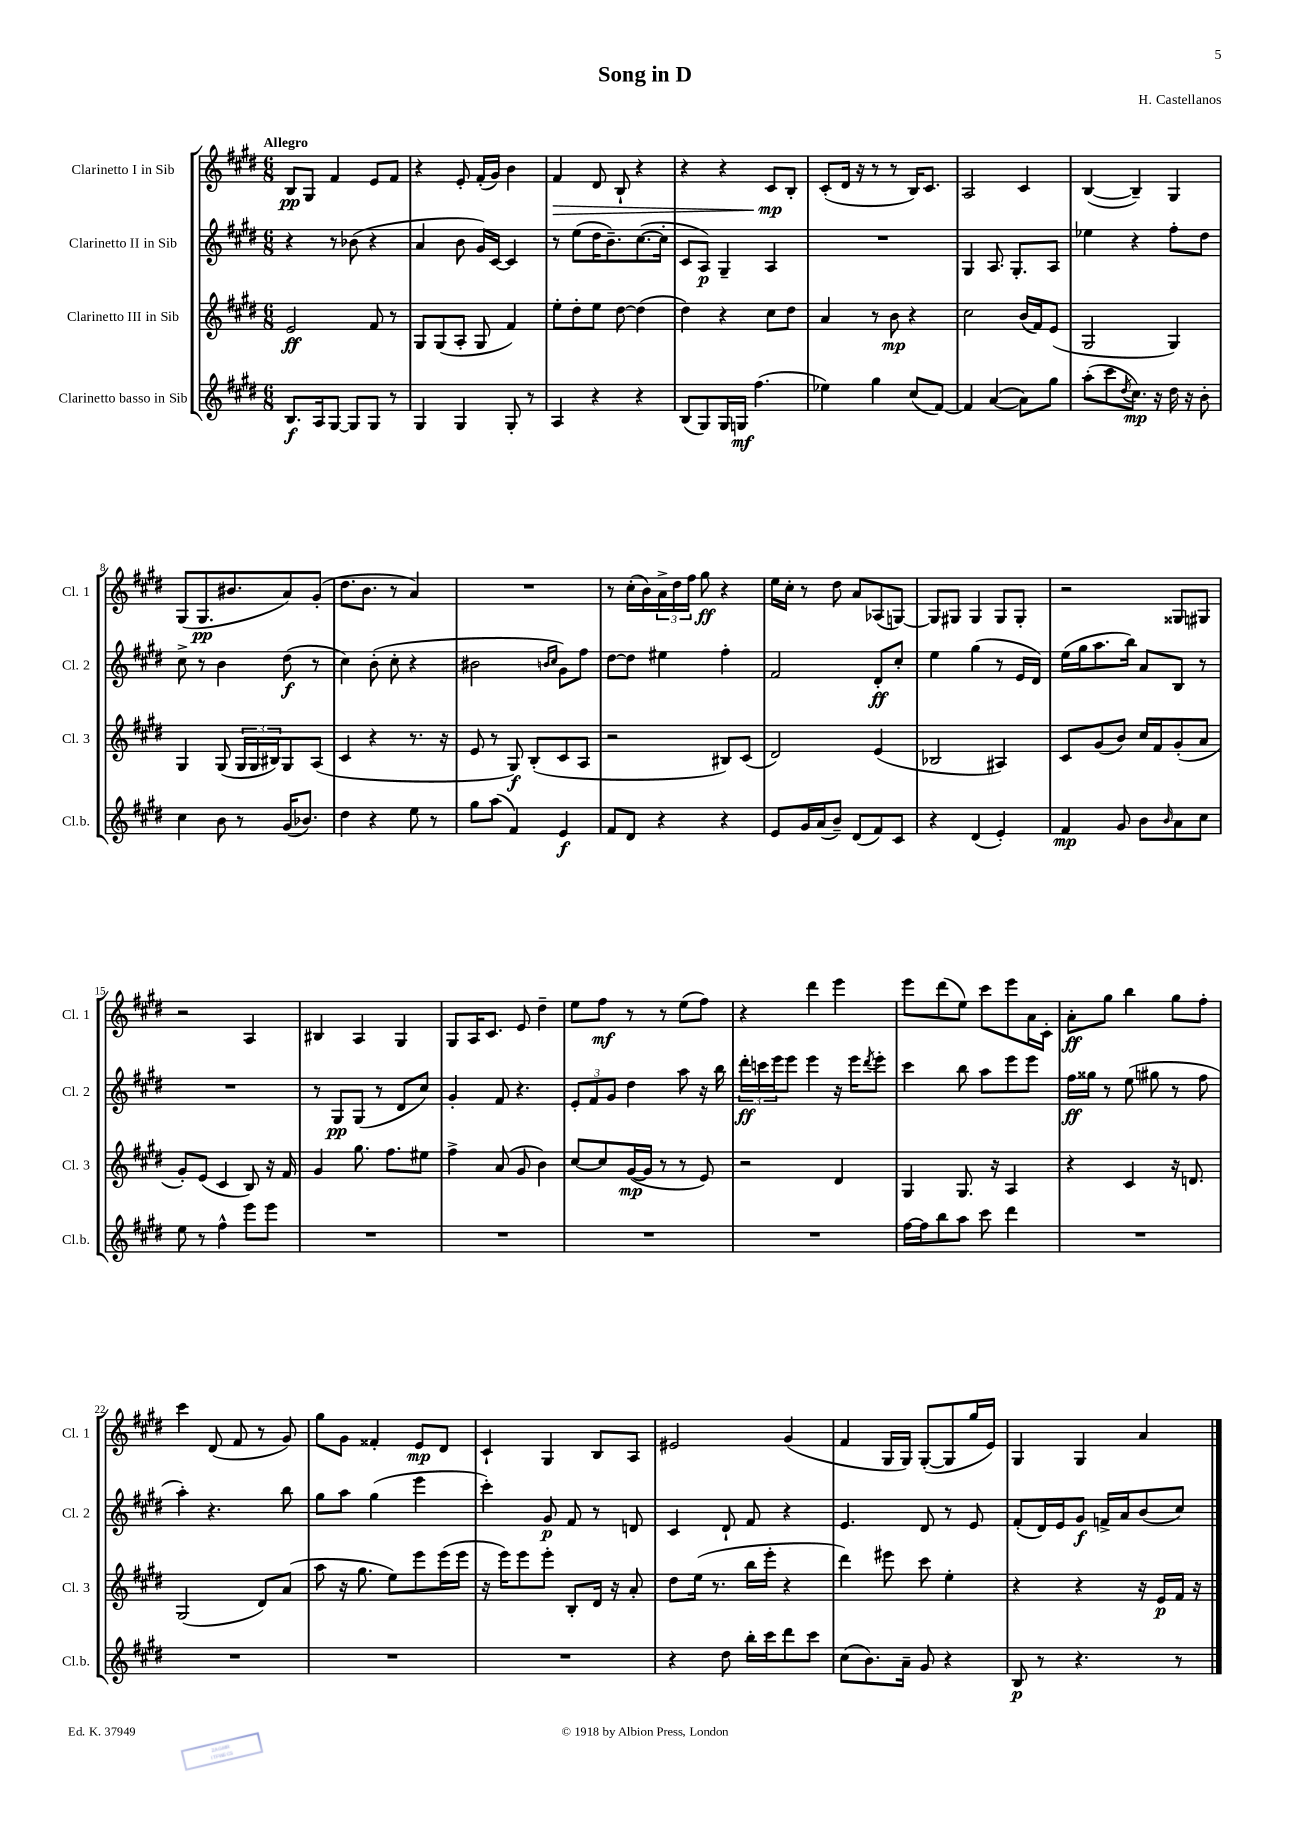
\header { title = "Song in D" composer = "H. Castellanos" }
<<
\new StaffGroup <<
\new Staff = "s0" \with { instrumentName = "Clarinetto I in Sib" shortInstrumentName = "Cl. 1" } {
    \clef treble \key e \major \numericTimeSignature \time 6/8 \tempo "Allegro"
    b8\pp gis8 fis'4 e'8 fis'8 |
    r4 e'8-. fis'16-.( gis'16) b'4 |
    fis'4\> dis'8 b8-! r4 |
    r4 r4 cis'8\mp\! b8-. |
    cis'8-.( dis'16 r16 r8 r8 b16) cis'8. |
    a2 cis'4 |
    b4~( b4--) gis4 |
    gis8( gis8.\pp bis'8. a'8) gis'8-.( |
    dis''8. b'8. r8 a'4) |
    R2. |
    r8 cis''16-.( b'16) \tuplet 3/2 { a'16-> dis''16 fis''16 } gis''8\ff r4 |
    e''16 cis''16-. r8 dis''8 a'8 aes8( g8~) |
    g8 gis8 gis4 gis8 gis8-. |
    r2 gisis8 gis8 |
    r2 a4 |
    bis4 a4 gis4 |
    gis8 a16 cis'8. e'8 dis''4-- |
    e''8 fis''8\mf r8 r8 e''8( fis''8) |
    r4 dis'''4 e'''4 |
    e'''8 dis'''8( e''8) cis'''8 e'''8 a'16 cis'16-. |
    a'8-.\ff gis''8 b''4 gis''8 fis''8-. |
    cis'''4 dis'8( fis'8 r8 gis'8) |
    gis''8 gis'8 fisis'4-. e'8\mp dis'8 |
    cis'4-! gis4 b8 a8 |
    eis'2 gis'4( |
    fis'4 gis16 gis16) gis8~-.( gis8 gis''16 e'16) |
    gis4 gis4 a'4 \bar "|." |
}
\new Staff = "s1" \with { instrumentName = "Clarinetto II in Sib" shortInstrumentName = "Cl. 2" } {
    \clef treble \key e \major \numericTimeSignature \time 6/8
    r4 r8 bes'8( r4 |
    a'4 b'8 gis'16) cis'16~ cis'4 |
    r8 e''8( dis''16 b'8.--) cis''8.~( cis''16-. |
    cis'8 a8\p) gis4-- a4 |
    R2. |
    gis4 a8. gis8.-. a8 |
    ees''4 r4 fis''8-. dis''8 |
    cis''8-> r8 b'4 dis''8\f( r8 |
    cis''4) b'8-.( cis''8-. r4 |
    bis'2 \grace { b'16 cis''16 } gis'8) fis''8 |
    dis''8~ dis''8 eis''4 fis''4-. |
    fis'2 dis'8-.\ff cis''8-. |
    e''4 gis''4( r8 e'16 dis'16) |
    e''16( gis''16 a''8. b''16) a'8 b8 r8 |
    R2. |
    r8 gis8\pp gis8( r8 dis'8 cis''8) |
    gis'4-. fis'8 r4. |
    \tuplet 3/2 { e'8-. fis'8 gis'8 } dis''4 a''8 r16 b''16 |
    \tuplet 3/2 { dis'''16-.\ff c'''16 e'''16 } e'''8 e'''4 r16 e'''16 \acciaccatura { dis'''8 } e'''8-. |
    cis'''4 b''8 a''8 e'''8 e'''8 |
    fis''16\ff gisis''16 r8 e''8( gis''8 r8 fis''8 |
    a''4-.) r4. b''8 |
    gis''8 a''8 gis''4( e'''4 |
    cis'''4-.) gis'8\p fis'8 r8 d'8 |
    cis'4 dis'8-! fis'8 r4 |
    e'4. dis'8 r8 e'8 |
    fis'8-.( dis'16) e'16 gis'8\f f'16-> a'16 b'8( cis''8) \bar "|." |
}
\new Staff = "s2" \with { instrumentName = "Clarinetto III in Sib" shortInstrumentName = "Cl. 3" } {
    \clef treble \key e \major \numericTimeSignature \time 6/8
    e'2\ff fis'8 r8 |
    gis8 gis8( a8-. gis8 fis'4) |
    e''8-. dis''8-. e''8 dis''8~ dis''4( |
    dis''4) r4 cis''8 dis''8 |
    a'4 r8 b'8\mp r4 |
    cis''2 b'16( fis'16) e'8( |
    gis2 gis4) |
    gis4 gis8( \tuplet 3/2 { gis16 gis16 bis16) } gis8 a8( |
    cis'4 r4 r8. r16 |
    e'8 r8 gis8\f) b8-.( cis'8 a8 |
    r2 bis8) cis'8( |
    dis'2) e'4( |
    bes2 ais4) |
    cis'8 gis'8( b'8) cis''16 fis'16 gis'8-.( a'8 |
    gis'8-.) e'8( cis'4 b8) r16 fis'16 |
    gis'4 gis''8. fis''8. eis''8 |
    fis''4-> a'8( gis'8 b'4) |
    cis''8~ cis''8 gis'16~\mp( gis'16 r8 r8 e'8) |
    r2 dis'4 |
    gis4 gis8. r16 a4 |
    r4 cis'4 r16 d'8. |
    gis2( dis'8) a'8( |
    a''8 r16 gis''8. e''8) e'''8 e'''16( e'''16 |
    r16 e'''16) e'''8 e'''8-. b8-. dis'16 r16 a'8-. |
    dis''8 e''16( r8. b''16 e'''16-. r4 |
    dis'''4) eis'''8 cis'''8 e''4-. |
    r4 r4 r16 e'16\p fis'16 r16 \bar "|." |
}
\new Staff = "s3" \with { instrumentName = "Clarinetto basso in Sib" shortInstrumentName = "Cl.b." } {
    \clef treble \key e \major \numericTimeSignature \time 6/8
    b8.\f a16 gis8~ gis8 gis8 r8 |
    gis4 gis4 gis8-. r8 |
    a4 r4 r4 |
    b8( gis8) gis16 g16\mf fis''4.( |
    ees''4) gis''4 cis''8( fis'8~) |
    fis'4 a'4~( a'8) gis''8 |
    a''8-.( cis'''8 \acciaccatura { dis''8 } cis''8.\mp) r16 dis''16 r16 b'8-. |
    cis''4 b'8 r8 gis'16( bes'8.) |
    dis''4 r4 e''8 r8 |
    gis''8 a''8( fis'4) e'4\f |
    fis'8 dis'8 r4 r4 |
    e'8 gis'16 a'16( b'8--) dis'8( fis'8) cis'8 |
    r4 dis'4( e'4-.) |
    fis'4\mp gis'8 b'8 \grace { b'16 } a'8 cis''8 |
    e''8 r8 fis''4-^ e'''8 e'''8 |
    R2. |
    R2. |
    R2. |
    R2. |
    fis''16~ fis''16 b''8 a''8 cis'''8 dis'''4 |
    R2. |
    R2. |
    R2. |
    R2. |
    r4 dis''8 b''16-. cis'''16 dis'''8 cis'''8 |
    cis''8( b'8.) a'16-- gis'8 r4 |
    b8\p r8 r4. r8 \bar "|." |
}
>>
>>
